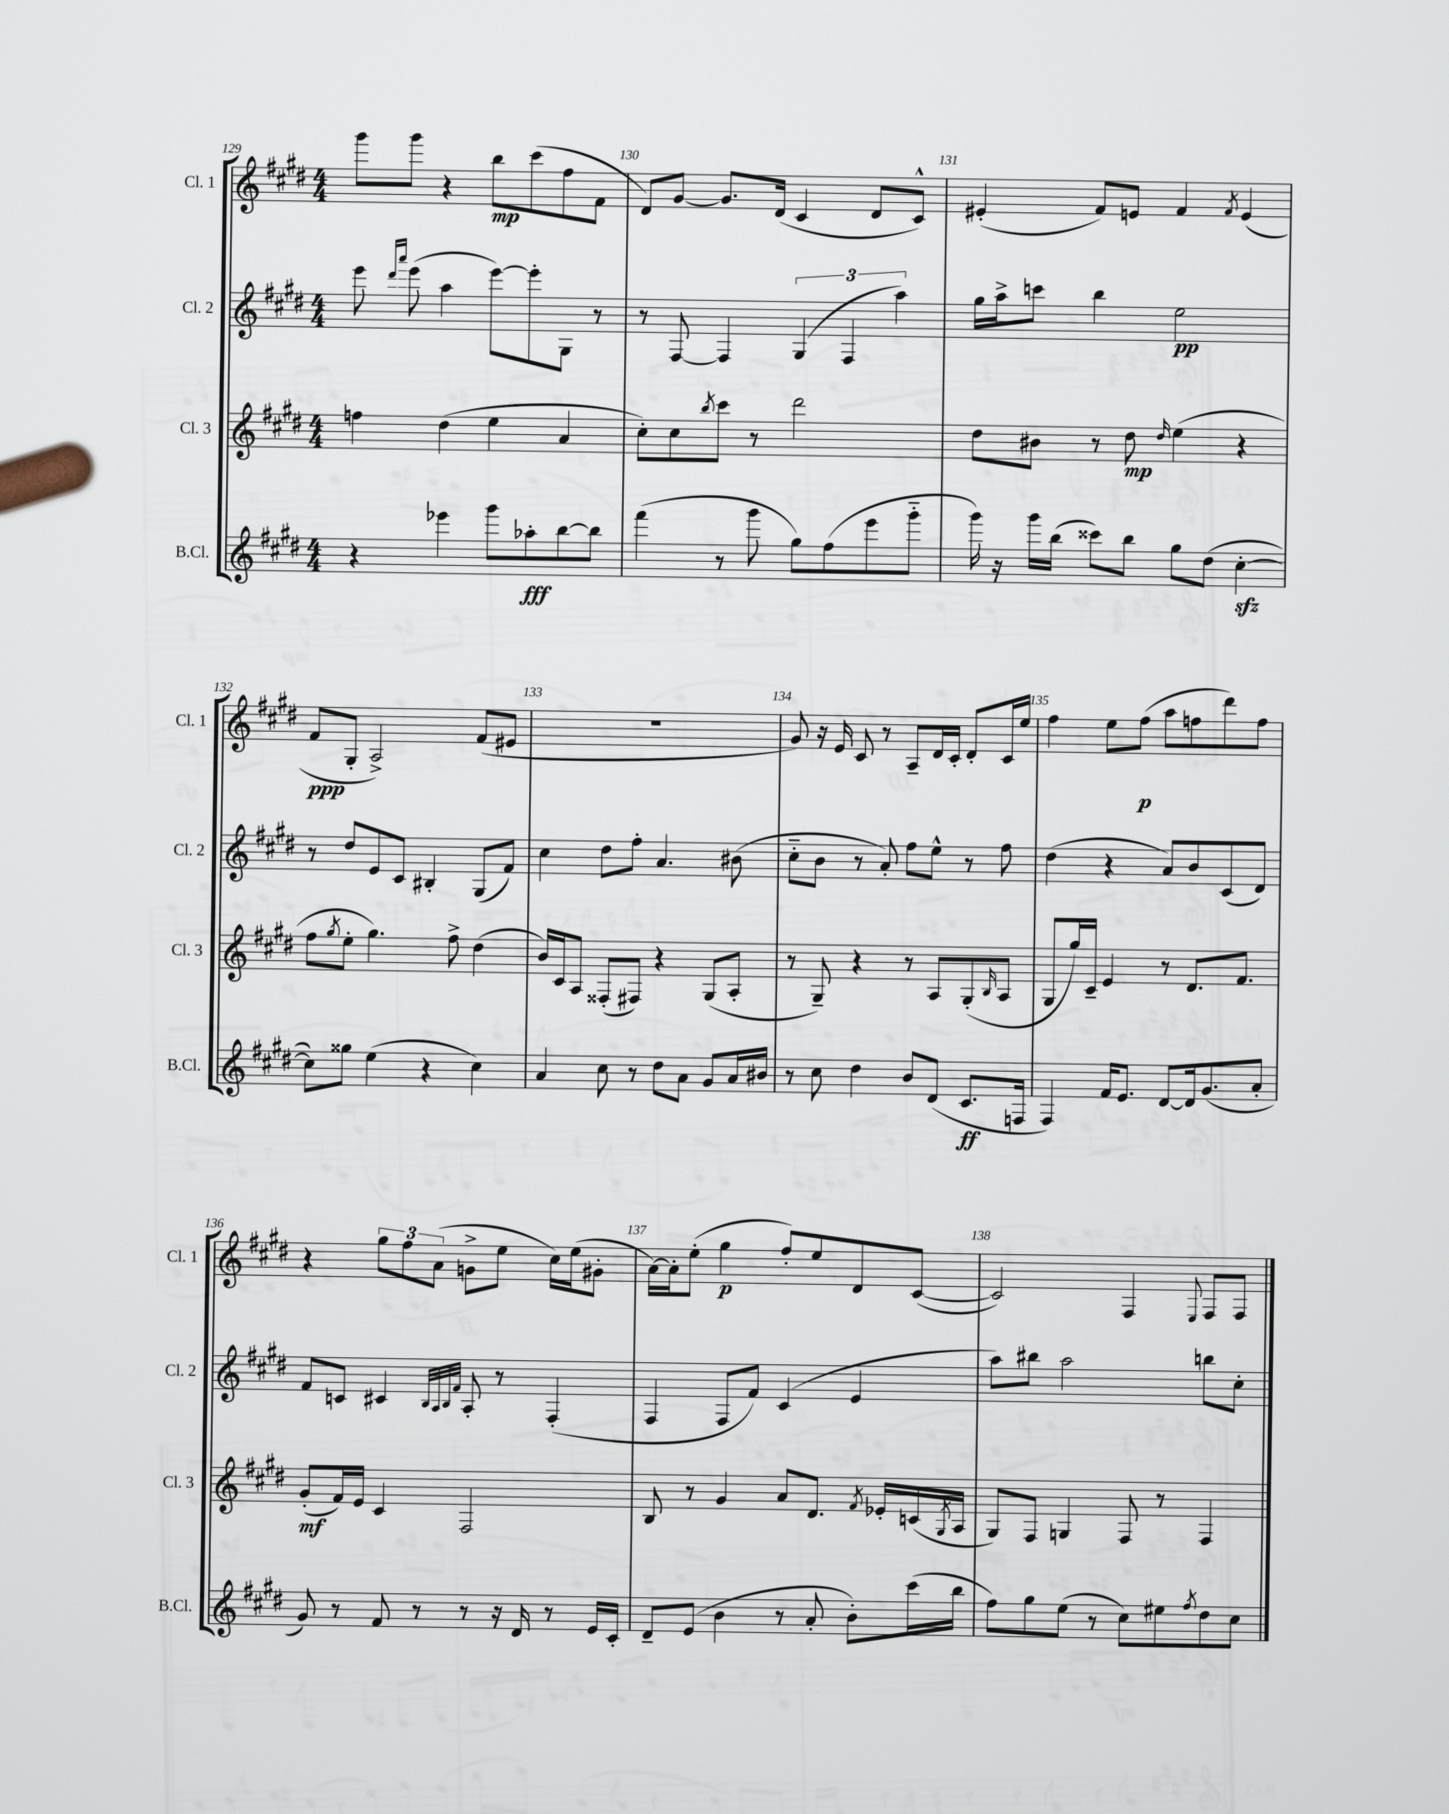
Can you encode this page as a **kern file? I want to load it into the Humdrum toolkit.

**kern	**kern	**kern	**kern
*staff4	*staff3	*staff2	*staff1
*clefG2	*clefG2	*clefG2	*clefG2
*k[f#c#g#d#]	*k[f#c#g#d#]	*k[f#c#g#d#]	*k[f#c#g#d#]
*M4/4	*M4/4	*M4/4	*M4/4
4r	4ff\	8eee\	8ggg#\L
.	.	16qqddd#/LL	.
.	.	16qqaaa/JJ	.
.	.	(8eee\	8ggg#\J
4eee-\	(4dd#\	4aa\	4r
8ggg#\L	4ee\	[8eee\L)	8bb\L
8aa-'\	.	8eee'\]	(8ccc#\
[8bb\	4a/	8G#\J	8ff#\
8bb\]J	.	8r	8f#\J
=	=	=	=
(4fff#\	8cc#'\L)	8r	8d#/L)
.	8cc#\	[8F#/	[8g#/J
.	8qbb/	.	.
8r	8ccc#\J	4F#/]	8.g#/]L
8ggg#\	8r	.	.
.	.	.	(16d#/Jk
8gg#\L)	2ddd#\	(6G#/	4c#/
(8ff#\	.	.	.
.	.	6F#/	.
8eee\	.	.	8d#/L
.	.	6aa\)	.
8ggg#'~\J	.	.	8c#^^/J)
=	=	=	=
16ggg#\)	8dd#\L	16gg#\LL	(4e#'/
16r	.	16aa^\J	.
16ggg#\LL	8b#\J	8ccc\J	.
(16bb\JJ	.	.	.
8ccc##\L)	8r	4bb\	8f#/L)
8bb\J	8dd#\	.	8e/J
.	16qqdd#/	.	.
8gg#\L	(4ee\	2ee\	4f#/
(8dd#\J	.	.	.
.	.	.	8qf#/
[4cc#'\	4r	.	(4e/
=	=	=	=
8cc#\]L)	8ff#\L	8r	8f#/L
.	8qgg#/	.	.
8gg##\J	8ee'\J	8dd#/L	8G#'/J
(4ee\	4.gg#\)	8e/	2A^/)
.	.	8c#/J	.
4r	.	4B#'/	.
.	8ff#^\	.	.
4cc#\)	(4dd#\	(8G#/L	(8f#/L
.	.	8f#/J)	8e#/J
=	=	=	=
4a/	16b/LL)	4cc#\	1r
.	16c#/J	.	.
.	8A/J	.	.
8cc#\	(8F##'/L	8dd#\L	.
8r	8F#/J)	8ff#'\J	.
8dd#\L	4r	4.a/	.
8a\J	.	.	.
8g#/L	(8G#/L	.	.
16a/L	8A'/J	(8b#\	.
16b#/JJ	.	.	.
=	=	=	=
8r	8r	8cc#'~\L	8g#/)
8cc#\	8G#~/)	8b\J	16r
.	.	.	16e/
4dd#\	4r	8r	8c#/
.	.	8a'/)	8r
8b/L	8r	8ff#\L	8A~/L
(8d#/J	8A/L	8ee^^\J	16d#/L
.	.	.	16c#'/JJ
8.c#/L	(8G#'/	8r	8d#'/L
.	16qqB/	.	.
.	8A/J	8ff#\	16c#/L
16F/Jk	.	.	16ee/JJ
=	=	=	=
4F#/)	8G#/L	(4dd#\	4ff#\
.	16gg#/L)	.	.
.	16c#~/JJ	.	.
16f#/LK	4e/	4r	8ee\L
8.e/J	.	.	.
.	.	.	(8ff#\J
[8d#/L	8r	8a/L)	8aa\L
16d#/]k	8.d#/L	8b/	8ff\
(8.g#/	.	.	.
.	.	(8c#/	8ddd#\)
.	8.f#/J	.	.
8a'/J	.	8d#/J)	8ff\J
=	=	=	=
8g#/)	(8g#'/L	8f#/L	4r
8r	16f#/L)	8c/J	.
.	16e/JJ	.	.
8f#/	4c#/	4c#/	12gg#\L
.	.	.	12ff#\
8r	.	.	.
.	.	.	(12a\J
.	.	32qqB/LLL	.
.	.	32qqA/	.
.	.	32qqB/	.
.	.	32qqf#/JJJ	.
8r	2F#/	8A'/	8g^\L
16r	.	8r	8ee\J
16d#/	.	.	.
8r	.	(4F#'/	16cc#\LL)
.	.	.	(16ee\J
16e/LL	.	.	8g#'\J
16c#'/JJ	.	.	.
=	=	=	=
8d#~/L	8B/	4F#/	[16a\LL)
.	.	.	16a'\]J
(8e/J	8r	.	(8ee'\J
4b\	4g#/	8F#/L	4gg#\
.	.	8f#/J)	.
8r	8a/L	(4c#/	8ff#'/L)
8a'/	8.d#/J	.	8ee/
8b'\L)	.	4e/	8d#/
.	8qf#/	.	.
.	16e-'/LL	.	.
(16ccc#\L	(16c/	.	([8c#/J
.	8qG#/	.	.
16bb\JJ	16A/JJ	.	.
=	=	=	=
8ff#\L)	8G#/L)	8aa\L)	2c#/])
8gg#\	8F#/J	8bb#\J	.
(8ee\J	4G/	2aa\	.
8r	.	.	.
8cc#\L)	8F#/	.	4F#/
8ee#\	8r	.	.
8qff#/	.	.	8qqE/
8dd#\	4F#/	8bb\L	8F#/L
8cc#\J	.	8cc#'\J	8F#/J
==	==	==	==
*-	*-	*-	*-
